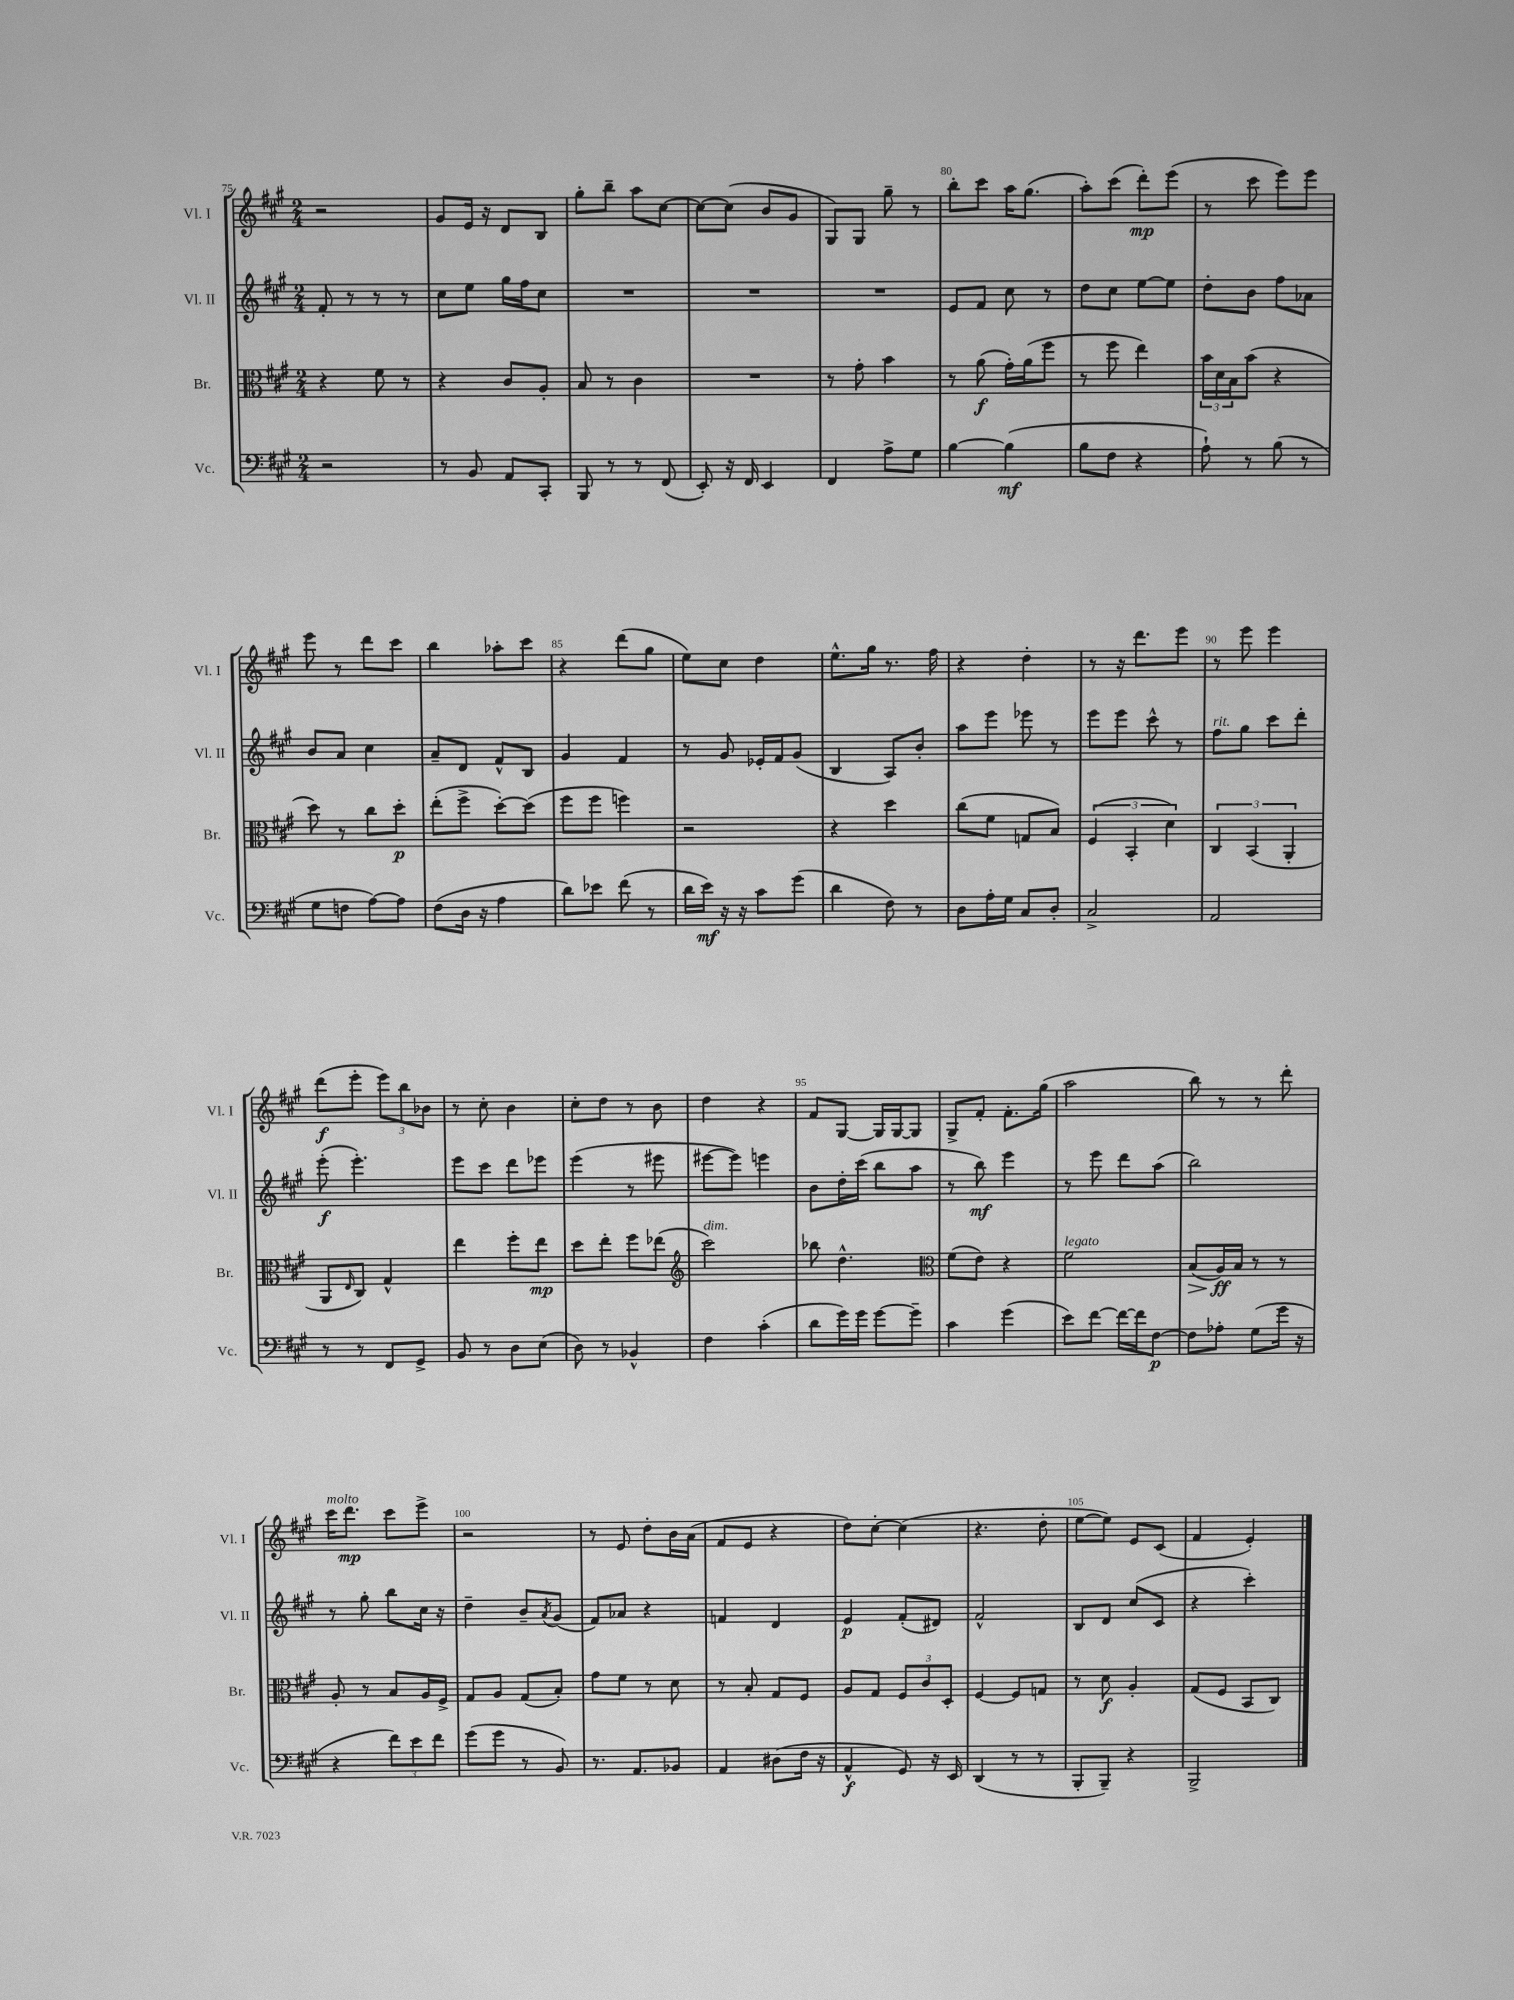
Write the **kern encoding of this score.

**kern	**kern	**kern	**kern
*staff4	*staff3	*staff2	*staff1
*clefF4	*clefC3	*clefG2	*clefG2
*k[f#c#g#]	*k[f#c#g#]	*k[f#c#g#]	*k[f#c#g#]
*M2/4	*M2/4	*M2/4	*M2/4
2r	4r	8f#'	2r
.	.	8r	.
.	8f#	8r	.
.	8r	8r	.
=	=	=	=
8r	4r	8cc#	8g#
8BB	.	8ee	16e
.	.	.	16r
8AA	8c#	16gg#	8d
.	.	16ff#	.
8CC#'	8A'	8cc#	8B
=	=	=	=
8BBB	8B	2r	8gg#'
8r	8r	.	8bb~
8r	4c#	.	8aa
(8FF#	.	.	[8cc#
=	=	=	=
8EE')	2r	2r	8cc#_
16r	.	.	(8cc#]
16FF#	.	.	.
4EE	.	.	8b
.	.	.	8g#
=	=	=	=
4FF#	8r	2r	8G#)
.	8g#'	.	8G#
8A^	4b	.	8gg#~
8G#	.	.	8r
=	=	=	=
[4B	8r	8e	8bb'
.	(8a	8f#	8ccc#
(4B]	16g#')	8cc#	16aa
.	(16a	.	(8.gg#
.	8ff#	8r	.
=	=	=	=
8B	8r	8dd	8aa')
8F#	8ff#	8cc#	(8ccc#
4r	4ee)	[8ee	8ddd')
.	.	8ee]	(8eee
=	=	=	=
8A`)	24b	8dd'	8r
.	24d	.	.
.	24B	.	.
8r	(8b	8b	8ccc#
(8B	4r	8ff#	8eee)
8r	.	8a-	8eee
=	=	=	=
8G#	8dd)	8b	8eee
8F	8r	8a	8r
[8A)	8cc#	4cc#	8ddd
8A]	8dd'	.	8ccc#
=	=	=	=
(8F#	(8ee'	8a~	4bb
16D	8ff#^	8d	.
16r	.	.	.
4A	[8dd')	8f#^^	8aa-'
.	(8dd]	8B	8ccc#
=	=	=	=
8d)	8ff#	4g#	4r
8e-	8ff#	.	.
(8f#	4ff)	4f#	(8ddd
8r	.	.	8gg#
=	=	=	=
16d	2r	8r	8ee)
16e)	.	.	.
16r	.	8g#	8cc#
16r	.	.	.
8c#	.	16e-'	4dd
.	.	16f#	.
(8g#	.	(8g#	.
=	=	=	=
4d	4r	4B	8.ee^^
.	.	.	16gg#
8F#)	4dd	8A)	8.r
8r	.	8b'	.
.	.	.	16ff#
=	=	=	=
8D	(8cc#	8aa	4r
16A'	8f#	8eee	.
16G#	.	.	.
8C#	8G	8eee-	4dd'
8D'	8B)	8r	.
=	=	=	=
2C#^	(6F#	8eee	8r
.	.	8eee	16r
.	6BB'	.	.
.	.	.	8.ddd
.	.	8ccc#^^	.
.	6d)	.	.
.	.	8r	8eee
=	=	=	=
2AA	6C#	8ff#	8r
.	.	8gg#	8eee
.	(6BB	.	.
.	.	8ccc#	4eee
.	6AA'	.	.
.	.	8ddd'	.
=	=	=	=
8r	8AA	(8eee'	(8ddd
.	16qqE	.	.
8r	8C#)	4.eee')	8eee'
8FF#	4G#^^	.	12eee)
.	.	.	12bb
8GG#^	.	.	.
.	.	.	12b-
=	=	=	=
8BB	4ee	8eee	8r
8r	.	8ccc#	8cc#'
8D	8ff#'	8ddd	4b
(8E	8ee	8eee-	.
=	=	=	=
8D)	8dd	(4eee	8cc#'
8r	8ee'	.	8dd
4BB-^^	8ff#	8r	8r
.	(8ee-	8eee#	8b
=	=	=	=
*	*clefG2	*	*
4F#	2ccc#)	[8eee#	4dd
.	.	8eee#])	.
(4c#'	.	4eee	4r
=	=	=	=
8d	8bb-	8b	8f#
16g#)	4.dd^^	16dd'	[8G#
16g#	.	(16ccc#	.
[8g#	.	8bb	16G#]
.	.	.	[16G#
8g#~]	.	8aa	8G#]
=	=	=	=
*	*clefC3	*	*
4c#	(8f#	8r	8G#^
.	8e)	8bb)	8f#'
(4g#	4r	4eee	8.f#'
.	.	.	(16gg#
=	=	=	=
8e)	2f#	8r	2aa
[8f#	.	8eee	.
16f#_	.	8ddd	.
16f#]	.	.	.
[8F#	.	(8aa	.
=	=	=	=
8F#]	(8B	2bb)	8bb)
8A-'	16A)	.	8r
.	16B	.	.
(8G#	8r	.	8r
16g#	8r	.	8ddd'
16r	.	.	.
=	=	=	=
4r	8A'	8r	16ccc#
.	.	.	8.ddd
.	8r	8gg#'	.
12f#)	8B	8bb	8ccc#
12e	.	.	.
.	16A	16cc#	8eee^
12f#	.	.	.
.	16F#^	16r	.
=	=	=	=
(8g#	8G#	4dd~	2r
8g#	8A	.	.
8r	(8G#	8b~	.
.	.	8qa	.
8BB)	8B')	(8g#	.
=	=	=	=
8.r	8g#	8f#)	8r
.	8f#	8a-	8e
8.AA	.	.	.
.	8r	4r	8dd'
8BB-	8d	.	16b
.	.	.	(16a
=	=	=	=
4AA	8r	4f	8f#
.	8B'	.	8e
(8D#	8G#	4d	4r
16F#	8F#	.	.
16r	.	.	.
=	=	=	=
4AA^^	8A	4e	8dd)
.	8G#	.	[8cc#'
8GG#)	12F#	(8f#'	(4cc#]
.	12c#	.	.
16r	.	8d#)	.
.	12D'	.	.
16EE	.	.	.
=	=	=	=
(4DD	[4F#	2f#^^	4.r
8r	8F#]	.	.
8r	8G	.	8dd'
=	=	=	=
8BBB'	8r	8B	[8ee
8BBB~)	8d	8d	8ee])
4r	4A'	(8cc#	8e
.	.	8c#	(8c#
=	=	=	=
2BBB^	(8G#	4r	4f#
.	8F#	.	.
.	8BB	4ccc#')	4e')
.	8C#)	.	.
==	==	==	==
*-	*-	*-	*-
